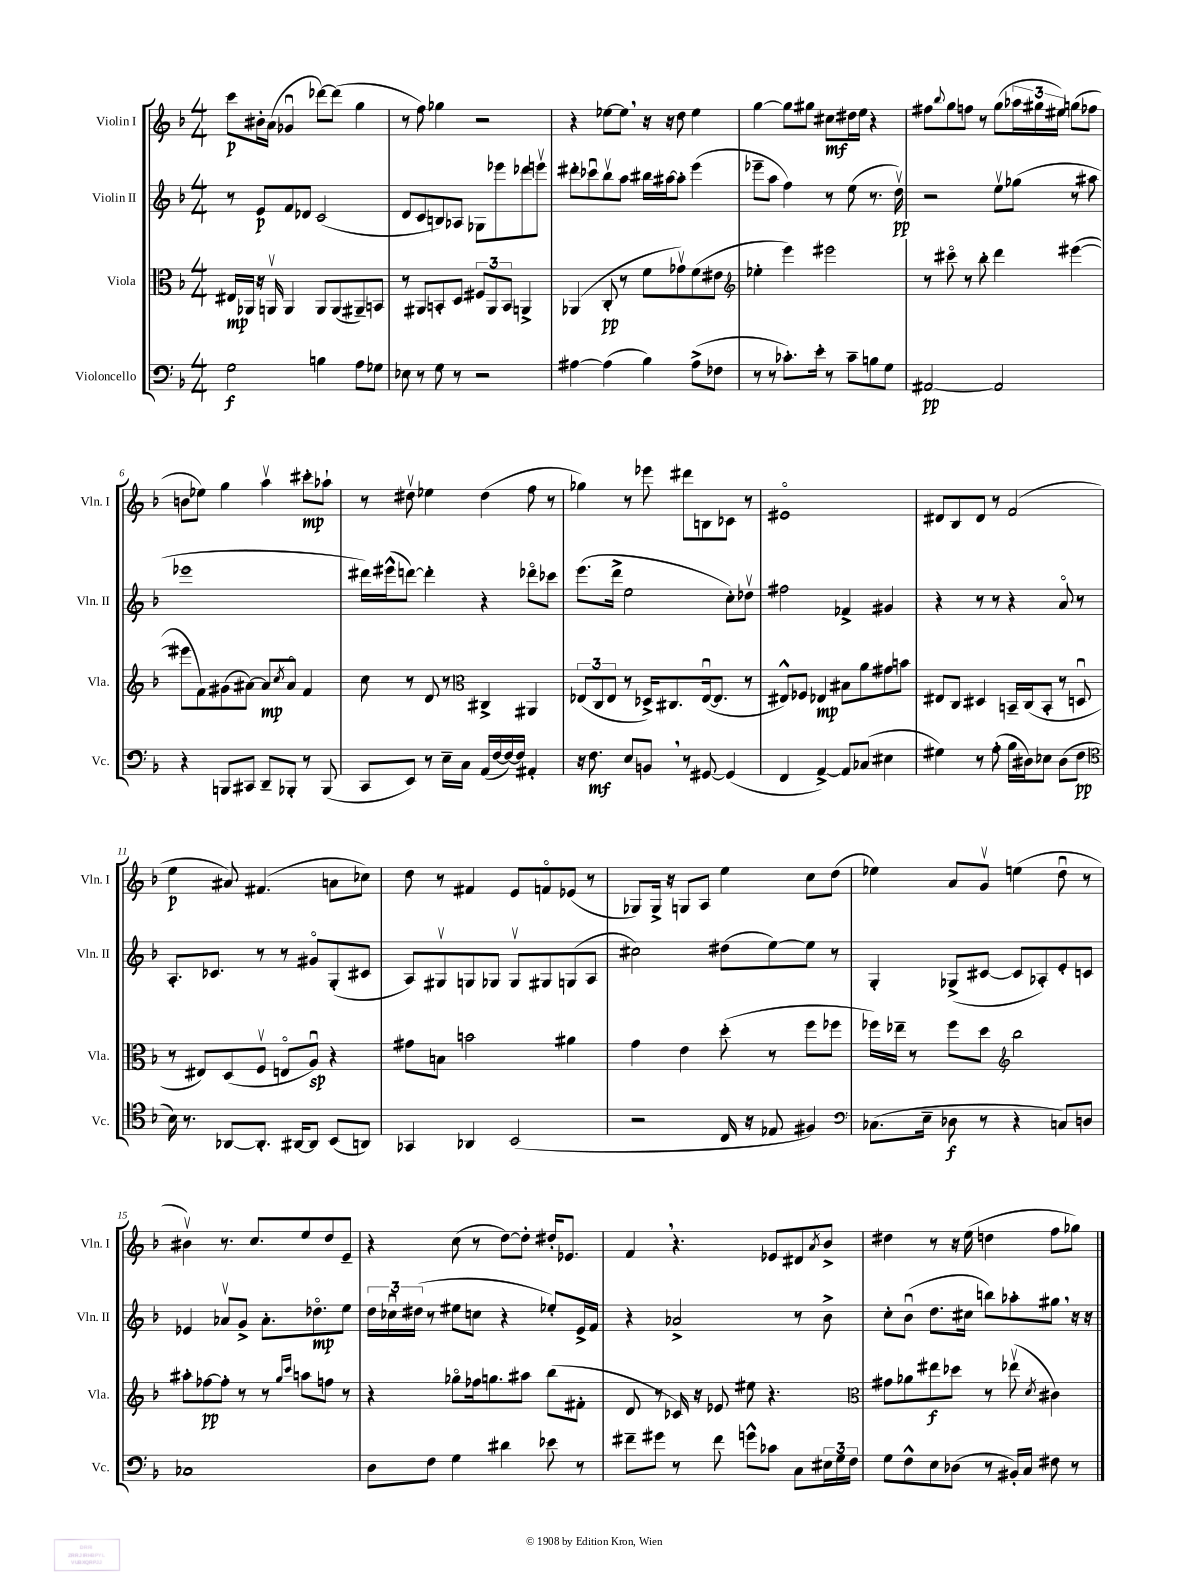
<<
\new StaffGroup <<
\new Staff = "s0" \with { instrumentName = "Violin I" shortInstrumentName = "Vln. I" } {
    \clef treble \key f \major \numericTimeSignature \time 4/4
    c'''8\p bis'16-. a'16( ges'4\downbow des'''8~) des'''8( g''4 |
    r8 f''8) ges''4 r2 |
    r4 ees''8~ ees''8 \breathe r16 r16 d''8 ees''4 |
    g''4~ g''8 gis''8 cis''8\mf dis''16 e''16 r4 |
    fis''8 \appoggiatura { bes''8 } g''8 f''8 r8 g''8( \tuplet 3/2 { aes''16 gis''16 eis''16) } g''8( fes''8 |
    b'8 ees''8) g''4 a''4\upbow cis'''8-.\mp aes''8-! |
    r8 dis''8\upbow ees''4 dis''4( f''8 r8 |
    ges''4) r8 ees'''8 dis'''8 b8 ces'8 r8 |
    eis'1\flageolet |
    dis'8 bes8 dis'8 r8 f'2( |
    e''4\p ais'8) fis'4.( a'8 ces''8) |
    d''8 r8 fis'4 e'8 f'8\flageolet ees'8( r8 |
    ges8) ges16-> r16 g8 a8 e''4 c''8 d''8( |
    ees''4) a'8 g'8\upbow e''4( d''8\downbow r8 |
    bis'4\upbow) r8. c''8. e''8 d''8 e'8-- |
    r4 c''8( r8 d''8~) d''8-. dis''16-. ees'8. |
    f'4 \breathe r4. ees'8 dis'8 \acciaccatura { a'8 } bes'8-> |
    dis''4 r8 r16 e''16( d''4 f''8 ges''8) \bar "|." |
}
\new Staff = "s1" \with { instrumentName = "Violin II" shortInstrumentName = "Vln. II" } {
    \clef treble \key f \major \numericTimeSignature \time 4/4
    r8 e'8\p f'8 des'8 c'2( |
    d'8 c'8 b8) aes8 ges8 ees'''8 des'''8 e'''8\upbow |
    dis'''8-. ces'''8\downbow bes''8\upbow a''8 bis''16 ais''16~ ais''8-. e'''4( |
    ees'''8-- a''8 f''4) r8 e''8( r8. d''16\upbow\pp) |
    r2 e''8\upbow ges''8( r8 ais''8 |
    ees'''1 |
    dis'''16) eis'''16-^( d'''8~) d'''4-. r4 des'''8\flageolet ces'''8 |
    e'''8.( d'''16-> e''2 c''8-.) des''8\upbow |
    fis''2 fes'4-> gis'4 |
    r4 r8 r8 r4 a'8\flageolet r8 |
    a8.-. ces'8. r8 r8 gis'8\flageolet g8-.( cis'8 |
    a8) gis8\upbow g8 ges8 ges8\upbow gis8 g8( a8 |
    cis''2) dis''8( e''8~) e''8 r8 |
    g4-. ges8->( cis'8~ cis'8 aes8-.) e'8-. c'8 |
    ees'4 aes'8\upbow g'8-> aes'8.-. des''8.\flageolet\mp e''8 |
    \tuplet 3/2 { d''16 ces''16\downbow dis''16( } r8 eis''8 c''8 r4 ees''8-.) e'16-> f'16 |
    r4 aes'2-> r8 bes'8-> |
    c''8-. bes'8\downbow( d''8. cis''16 b''8) aes''8-. gis''8 \breathe r16 r16 \bar "|." |
}
\new Staff = "s2" \with { instrumentName = "Viola" shortInstrumentName = "Vla." } {
    \clef alto \key f \major \numericTimeSignature \time 4/4
    eis16\mp aes,16 r16 a,16\upbow a,4 a,8 a,8( ais,8--) b,8 |
    r8 ais,8 b,8-. d8 \tuplet 3/2 { fis8 ais,8 b,8 } a,4-> |
    aes,4( c8-.\pp r8 f'8 ges'8\upbow) f'8( eis'8 |
    \clef treble ees''4-. e'''4) eis'''2 |
    r8 cis'''8\flageolet r8 bes''8-. d'''4 eis'''4~( |
    eis'''8 f'8) gis'8( ais'8~) ais'8\mp \acciaccatura { c''8 } ais'8\flageolet f'4 |
    c''8 r8 d'8 r8 \clef alto cis4-> ais,4 |
    \tuplet 3/2 { ees8( c8 ees8 } r8 des16->) cis8. ees16~\downbow( ees8. r8 |
    eis8-^) fes8 ees4\mp bis8 a'8 gis'8 b'8 |
    eis8 c8 dis4 b,16-- c16( b,8-. r8 d8\downbow |
    r8 eis8) d8( f8\upbow e8\flageolet a8\downbow\sp) r4 |
    gis'8 b8 b'2 ais'4 |
    g'4 e'4 d''8-.( r8 f''8 fes''8 |
    fes''16) ees''16-- r8 fes''8 d''8 \clef treble bes''2 |
    ais''8-. fes''8~\pp fes''8-. r8 r8 \grace { g''16 c'''16 } a''8 f''8 r8 |
    r4 ges''8\flageolet fes''16 g''8. ais''8 bes''8( fis'8-. |
    d'8 r8 ces'16) r16 ees'8 eis''8 r4. |
    \clef alto gis'8 aes'8 eis''8\f des''8 r8 ees''8\upbow( \acciaccatura { d'8 } cis'4) \bar "|." |
}
\new Staff = "s3" \with { instrumentName = "Violoncello" shortInstrumentName = "Vc." } {
    \clef bass \key f \major \numericTimeSignature \time 4/4
    g2\f b4 a8 ges8 |
    ees8 r8 g8 r8 r2 |
    ais4~ ais4( bes4) ais8->( fes8 |
    r8 r8 ces'8.-.) e'16-. r8 ces'8-- b8 g8 |
    ais,2~\pp ais,2 |
    r4 b,,8 cis,8 d,8-- bes,,8-. r8 bes,,8( |
    c,8 e,8) r8 e16-- c16 a,16( f16~ f16~) f16 ais,4-. |
    r16 f8.\mf e8 b,8 \breathe r8 gis,8~ gis,4( |
    f,4 a,4~->) a,8 ces8( eis4 |
    gis4) r8 a8-.( bes16 dis16) ees8 dis8( f8\pp |
    \clef tenor bes16) r8. aes,8~ aes,8.-. ais,16~ ais,8 bes,8( a,8) |
    ges,4 aes,4 bes,2( |
    r2 c16 r16 ees8 fis4) |
    \clef bass ces8.( e16-- des8\f r8 r4 c8) d8 |
    ces1 |
    d8 f8 g4 dis'4 ees'8 r8 |
    fis'8-- gis'8 r8 fis'8 g'8-^ ces'8 c8 \tuplet 3/2 { eis16 g16 f16 } |
    g8 f8-^ e8 des8( r8 bis,16-.) c16 fis8 r8 \bar "|." |
}
>>
>>
